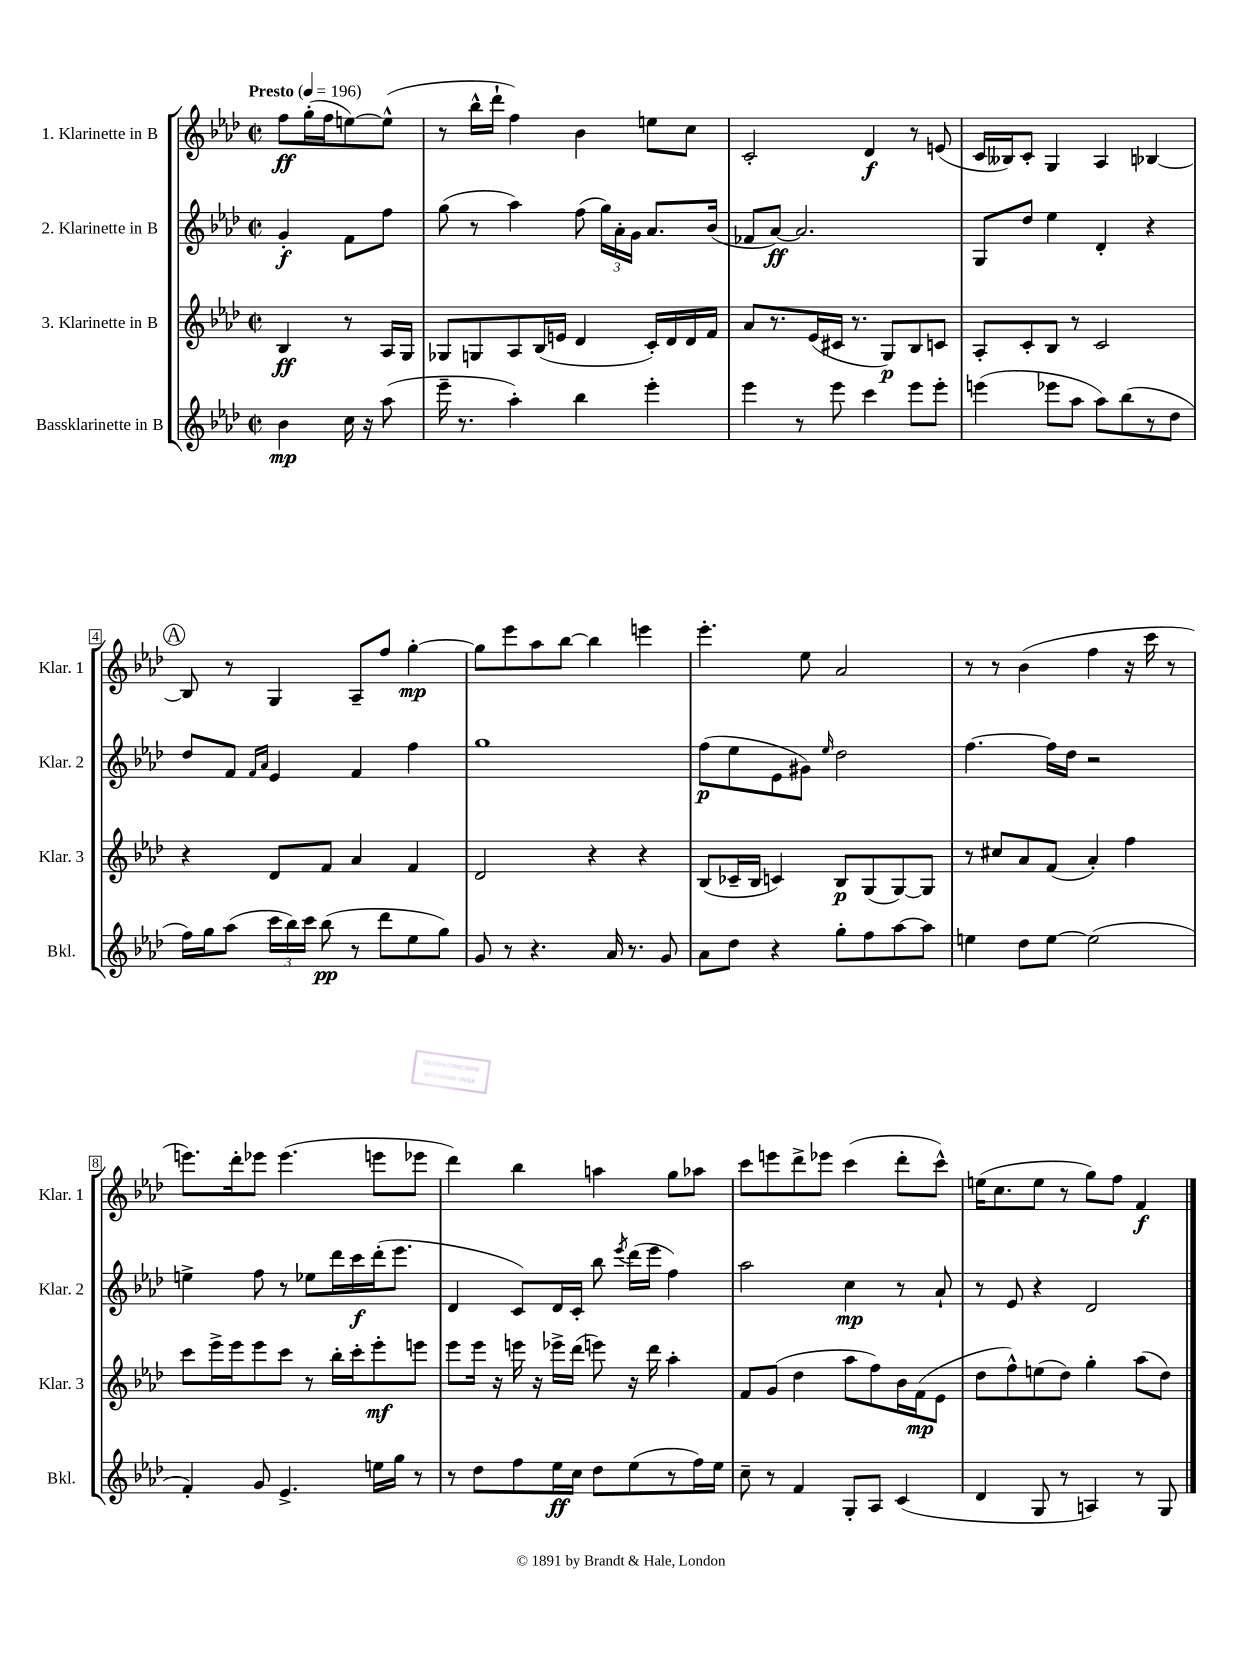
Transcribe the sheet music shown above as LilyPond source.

<<
\new StaffGroup <<
\new Staff = "s0" \with { instrumentName = "1. Klarinette in B" shortInstrumentName = "Klar. 1" } {
    \clef treble \key aes \major \defaultTimeSignature \time 2/2 \partial 2 \tempo "Presto" 4 = 196
    \autoBeamOff f''8[\ff g''16-.( f''16 e''8~) e''8]-^( |
    r8 bes''16[-^ des'''16]-! f''4) bes'4 e''8[ c''8] |
    c'2-. des'4\f r8 e'8( |
    c'16[ beses16) c'8]-. g4 aes4 bes4~ |
    \mark \markup { \circle "A" } bes8 r8 g4 aes8[-- f''8] g''4~-.\mp |
    g''8[ ees'''8 aes''8 bes''8]~ bes''4 e'''4 |
    ees'''4.-. ees''8 aes'2 |
    r8 r8 bes'4( f''4 r16 c'''16 r8 |
    e'''8.[) des'''16-. ees'''8] ees'''4.( e'''8[ ees'''8] |
    des'''4) bes''4 a''4 g''8[ aes''8] |
    c'''8[ e'''8 des'''8-> ees'''8] c'''4( des'''8[-. c'''8]-^) |
    e''16[( c''8. e''8] r8 g''8[) f''8] f'4\f \bar "|." |
}
\new Staff = "s1" \with { instrumentName = "2. Klarinette in B" shortInstrumentName = "Klar. 2" } {
    \clef treble \key aes \major \defaultTimeSignature \time 2/2 \partial 2
    \autoBeamOff g'4-.\f f'8[ f''8] |
    g''8( r8 aes''4) f''8( \tuplet 3/2 { g''16[) aes'16-. g'16] } aes'8.[ bes'16]( |
    fes'8[ aes'8]~\ff) aes'2. |
    g8[ des''8] ees''4 des'4-. r4 |
    \mark \markup { \circle "A" } des''8[ f'8] \grace { f'16[ aes'16] } ees'4 f'4 f''4 |
    g''1 |
    f''8[\p( ees''8 ees'8 gis'8]) \grace { ees''16 } des''2 |
    f''4.~ f''16[ des''16] r2 |
    e''4-> f''8 r8 ees''8[ des'''16 c'''16\f des'''16-.( ees'''8.] |
    des'4 c'8[) des'16 c'16]-. bes''8 \acciaccatura { ees'''8 } des'''16[( ees'''16] f''4) |
    aes''2 c''4\mp r8 aes'8-! |
    r8 ees'8 r4 des'2 \bar "|." |
}
\new Staff = "s2" \with { instrumentName = "3. Klarinette in B" shortInstrumentName = "Klar. 3" } {
    \clef treble \key aes \major \defaultTimeSignature \time 2/2 \partial 2
    \autoBeamOff bes4\ff r8 aes16[ g16] |
    ges8[ g8 aes8 bes16( e'16] des'4 c'16[-.) des'16 des'16 f'16] |
    aes'8[ r8. ees'16( cis'16] r8. g8[\p) bes8 c'8] |
    aes8[-. c'8-. bes8] r8 c'2 |
    \mark \markup { \circle "A" } r4 des'8[ f'8] aes'4 f'4 |
    des'2 r4 r4 |
    bes8[( ces'16-- bes16] c'4) bes8[\p g8( g8~) g8] |
    r8 cis''8[ aes'8 f'8]( aes'4-.) f''4 |
    c'''8[ ees'''16-> ees'''16 ees'''8 c'''8] r8 bes''16[-. c'''16-. ees'''8-.\mf e'''8] |
    ees'''8[ ees'''16] r16 e'''16 r16 ees'''16[-> des'''16]( e'''8) r16 des'''16 aes''4-. |
    f'8[ g'8]( des''4 aes''8[ f''8) bes'16 f'16\mp( ees'8] |
    des''8[ f''8-^) e''8( des''8]) g''4-. aes''8[( des''8]) \bar "|." |
}
\new Staff = "s3" \with { instrumentName = "Bassklarinette in B" shortInstrumentName = "Bkl." } {
    \clef treble \key aes \major \defaultTimeSignature \time 2/2 \partial 2
    \autoBeamOff bes'4\mp c''16 r16 aes''8( |
    ees'''16-- r8. aes''4-.) bes''4 ees'''4-. |
    ees'''4 r8 ees'''8 c'''4 ees'''8[ ees'''8]-. |
    e'''4( ees'''8[ aes''8] aes''8[) bes''8( r8 des''8] |
    \mark \markup { \circle "A" } f''16[) g''16 aes''8]( \tuplet 3/2 { c'''16[ bes''16) c'''16] } bes''8\pp( r8 des'''8[ ees''8 g''8]) |
    g'8 r8 r4. aes'16 r8. g'8 |
    aes'8[ des''8] r4 g''8[-. f''8 aes''8~ aes''8] |
    e''4 des''8[ e''8]~ e''2( |
    f'4-.) g'8 ees'4.-> e''16[ g''16] r8 |
    r8 des''8[ f''8 ees''16\ff c''16] des''8[ ees''8( r8 f''16) ees''16] |
    c''8-- r8 f'4 g8[-. aes8] c'4( |
    des'4 g8 r8 a4) r8 g8 \bar "|." |
}
>>
>>
\layout { \context { \Score \override BarNumber.stencil = #(make-stencil-boxer 0.1 0.3 ly:text-interface::print) } }
